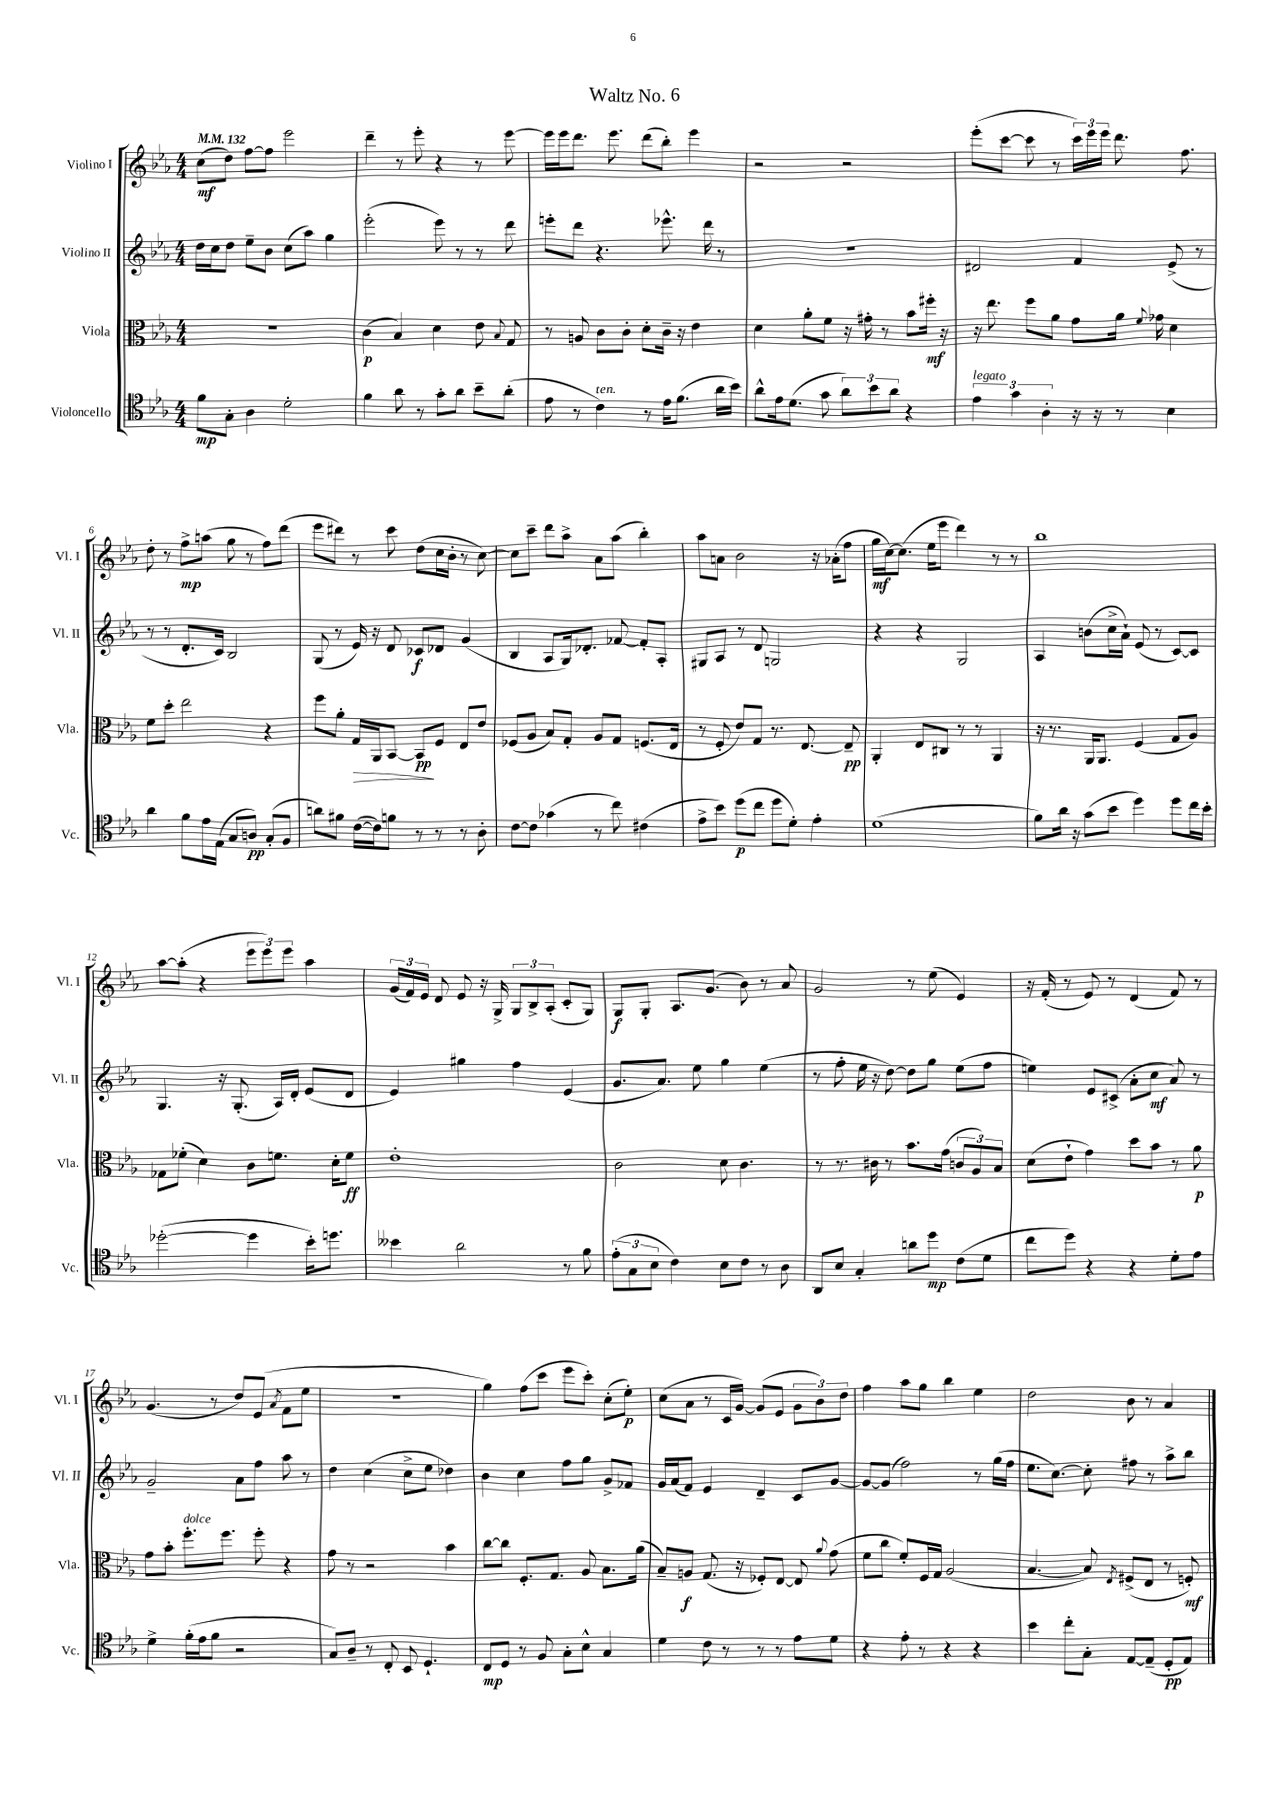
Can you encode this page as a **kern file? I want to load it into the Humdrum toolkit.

**kern	**dynam	**kern	**dynam	**kern	**dynam	**kern	**dynam
*part4	*part4	*part3	*part3	*part2	*part2	*part1	*part1
*staff4	*staff4	*staff3	*staff3	*staff2	*staff2	*staff1	*staff1
*I"Violoncello	*	*I"Viola	*	*I"Violino II	*	*I"Violino I	*
*I'Vc.	*	*I'Vla.	*	*I'Vl. II	*	*I'Vl. I	*
*clefC4	*	*clefC3	*	*clefG2	*	*clefG2	*
*k[b-e-a-]	*	*k[b-e-a-]	*	*k[b-e-a-]	*	*k[b-e-a-]	*
*M4/4	*	*M4/4	*	*M4/4	*	*M4/4	*
*MM132	*	*MM132	*	*MM132	*	*MM132	*
=1	=1	=1	=1	=1	=1	=1	=1
8f\L	mp	1r	.	16dd\LL	.	(8cc\L	mf
.	.	.	.	16cc\J	.	.	.
8G'\J	.	.	.	8dd\J	.	8dd\J)	.
4A-\	.	.	.	8ee-~\L	.	[8ff\L	.
.	.	.	.	8b-\J	.	8ff\J]	.
2d'\	.	.	.	(8cc\L	.	2eee-\	.
.	.	.	.	8aa-\J)	.	.	.
.	.	.	.	4gg\	.	.	.
=2	=2	=2	=2	=2	=2	=2	=2
4f\	.	(4c\	p	(2eee-'\	.	4ddd~\	.
8a-\	.	4B-/)	.	.	.	8r	.
8r	.	.	.	.	.	8eee-'\	.
8g'\L	.	4d\	.	8eee-\)	.	4r	.
8a-\J	.	.	.	8r	.	.	.
8b-~\L	.	8e-\	.	8r	.	8r	.
.	.	8qqB-/	.	.	.	.	.
(8a-'\J	.	8G/	.	8ddd\	.	[8eee-\	.
=3	=3	=3	=3	=3	=3	=3	=3
8e-\	.	8r	.	8eeen'\L	.	16eee-\LL]	.
.	.	.	.	.	.	16eee-\J	.
8r	.	8An/	.	8ddd\J	.	8.ddd\J	.
!LO:TX:a:i:t=ten.	!	!	!	!	!	!	!
4c\)	.	8c\L	.	4.r	.	.	.
.	.	.	.	.	.	8.eee-\	.
.	.	8c'\J	.	.	.	.	.
8r	.	8d'\L	.	.	.	(8ddd\L	.
16e-\KL	.	16c~\Jk	.	8.eee-X^^\	.	8bb-'\J)	.
(8.f\J	.	16r	.	.	.	.	.
.	.	4e-\	.	.	.	4eee-\	.
.	.	.	.	16ddd\	.	.	.
16a-\LL	.	.	.	8r	.	.	.
16b-\JJ)	.	.	.	.	.	.	.
=4	=4	=4	=4	=4	=4	=4	=4
8a-^^\L	.	4d\	.	1r	.	2r	.
16e-\k	.	.	.	.	.	.	.
(8.d\J	.	.	.	.	.	.	.
.	.	8a-'\L	.	.	.	.	.
8g\	.	8f\J	.	.	.	.	.
12a-\L)	.	16r	.	.	.	2r	.
.	.	16g#X'\	.	.	.	.	.
12b-\	.	.	.	.	.	.	.
.	.	8r	.	.	.	.	.
12a-\J	.	.	.	.	.	.	.
4r	.	8b-\L	.	.	.	.	.
.	.	16ff#X'\Jk	mf	.	.	.	.
.	.	16r	.	.	.	.	.
=5	=5	=5	=5	=5	=5	=5	=5
!LO:TX:a:i:t=legato	!	!	!	!	!	!	!
6e-\	.	16r	.	2d#X/	.	(8eee-'\L	.
.	.	8.ee-\	.	.	.	.	.
.	.	.	.	.	.	[8ccc\J	.
6g\	.	.	.	.	.	.	.
.	.	8ff\L	.	.	.	8ccc\]	.
6A-'\	.	.	.	.	.	.	.
.	.	8a-\J	.	.	.	8r	.
16r	.	8g\L	.	4f/	.	24ccc\LL)	.
.	.	.	.	.	.	24eee-\	.
16r	.	.	.	.	.	.	.
.	.	.	.	.	.	24eee-\JJ	.
8r	.	16a-\Jk	.	.	.	8.ddd\	.
.	.	8qqf/	.	.	.	.	.
.	.	16g-X\	.	.	.	.	.
4B-\	.	4d\	.	(8e-^/	.	.	.
.	.	.	.	.	.	8.ff\	.
.	.	.	.	8r	.	.	.
!!LO:LB:g=z
=6	=6	=6	=6	=6	=6	=6	=6
4a-\	.	8f\L	.	8r	.	8dd'\	.
.	.	8dd'\J	.	8r	.	8r	.
8f\L	.	2ee-\	.	8.d'/L	.	8ff^\L	mp
16e-\L	.	.	.	.	.	(8aan\J	.
(16E-\JJ	.	.	.	16c/Jk)	.	.	.
8G/L	.	.	.	2B-/	.	8gg\	.
8An/J)	pp	.	.	.	.	8r	.
(8G'/L	.	4r	.	.	.	8ff\L)	.
8F/J	.	.	.	.	.	(8ddd\J	.
=7	=7	=7	=7	=7	=7	=7	=7
8an\L)	.	8ff\L	.	(8G/	.	8eee-\L	.
8f#X\J	.	8a-'\J	.	8r	.	8ddd#X\J)	.
!	!	!	!LO:HP:b	!	!	!	!
([16c\LL	.	16G/LL	>	16e-/)	.	8r	.
16c\J])	.	16AA-/J	.	16r	.	.	.
8fn\J	.	[8BB-/J	.	8d/	.	8ccc\	.
8r	.	8BB-/L]	pp	8c-X/L	f	(8dd\L	.
8r	.	8F/J	]	8d-X/J	.	16cc\L	.
.	.	.	.	.	.	16b-'\JJ	.
8r	.	8E-/L	.	(4g/	.	8r	.
8A-'\	.	8e-/J	.	.	.	[8cc\)	.
=8	=8	=8	=8	=8	=8	=8	=8
[8c\L	.	(8F-X/L	.	4B-/	.	8cc\L]	.
8c\J]	.	8A-/J	.	.	.	8ccc~\J	.
(4g-X\	.	8B-/L)	.	8A-/L	.	8ddd\L	.
.	.	8G'/J	.	16G/k)	.	8aa-^\J	.
.	.	.	.	8.d-X'/J	.	.	.
8r	.	8A-/L	.	.	.	8a-\L	.
8cc\)	.	8G/J	.	[8f-X/	.	(8aa-\J	.
(4c#X\	.	(8.Fn/L	.	8f-'/L]	.	4bb-'\)	.
.	.	.	.	8A-'/J	.	.	.
.	.	16E-/Jk	.	.	.	.	.
=9	=9	=9	=9	=9	=9	=9	=9
8e-^\L	.	8r	.	8G#X/L	.	8aa-\L	.
8b-\J)	.	8F'/	.	8A-/J	.	8an\J	.
(8dd\L	p	8e-/L)	.	8r	.	2b-\	.
8cc\J	.	8G/J	.	8d/	.	.	.
8dd\L	.	8.r	.	2Gn/	.	.	.
8d'\J)	.	.	.	.	.	.	.
.	.	[8.E-/	.	.	.	.	.
4e-'\	.	.	.	.	.	16r	.
.	.	.	.	.	.	(16a-X'\KL	.
.	.	8E-~/]	pp	.	.	8ff\J	.
=10	=10	=10	=10	=10	=10	=10	=10
(1d	.	4AA-'/	.	4r	.	16gg\LL	mf
.	.	.	.	.	.	[16cc\J)	.
.	.	.	.	.	.	(8.cc\J]	.
.	.	8E-/L	.	4r	.	.	.
.	.	.	.	.	.	16ee-\KL	.
.	.	8C#X/J	.	.	.	8eee-\J	.
.	.	8r	.	2G/	.	4ddd\)	.
.	.	8r	.	.	.	.	.
.	.	4AA-/	.	.	.	8r	.
.	.	.	.	.	.	8r	.
=11	=11	=11	=11	=11	=11	=11	=11
8f\L)	.	16r	.	4A-/	.	1bb-	.
.	.	8.r	.	.	.	.	.
16a-\Jk	.	.	.	.	.	.	.
16r	.	.	.	.	.	.	.
(8g\L	.	16AA-/KL	.	(8bn\L	.	.	.
.	.	8.AA-/J	.	.	.	.	.
8b-\J	.	.	.	16cc^\L	.	.	.
.	.	.	.	16a-`\JJ)	.	.	.
4dd\)	.	(4F/	.	(8e-/	.	.	.
.	.	.	.	8r	.	.	.
8dd\L	.	8G/L	.	[8c/L)	.	.	.
16cc\L	.	8A-/J)	.	8c/J]	.	.	.
16b-'\JJ	.	.	.	.	.	.	.
!!LO:LB:g=z
=12	=12	=12	=12	=12	=12	=12	=12
([2dd-X'\	.	8G-X\L	.	4.G/	.	[8aa-\L	.
.	.	(8f-X'\J	.	.	.	(8aa-'\J]	.
.	.	4d\)	.	.	.	4r	.
.	.	.	.	16r	.	.	.
.	.	.	.	(8.G'/	.	.	.
4dd-\]	.	8c\L	.	.	.	12eee-\L	.
.	.	.	.	.	.	12eee-\)	.
.	.	8.fn\J	.	16A-/LL)	.	.	.
.	.	.	.	.	.	12eee-\J	.
.	.	.	.	16d'/JJ	.	.	.
16b-'\KL)	.	.	.	(8e-/L	.	4aa-\	.
8.ddn\J	.	16d'\KL	.	.	.	.	.
.	.	8f\J	ff	8d/J	.	.	.
=13	=13	=13	=13	=13	=13	=13	=13
4b--X\	.	1e-'	.	4e-/)	.	(24g/LL	.
.	.	.	.	.	.	24f/)	.
.	.	.	.	.	.	24e-/JJ	.
.	.	.	.	.	.	8d/	.
2a-\	.	.	.	4gg#X\	.	8e-/	.
.	.	.	.	.	.	16r	.
.	.	.	.	.	.	16G^/	.
.	.	.	.	4ff\	.	12G/L	.
.	.	.	.	.	.	12B-^/	.
.	.	.	.	.	.	(12A-'/J	.
8r	.	.	.	(4e-/	.	8c'/L	.
8f\	.	.	.	.	.	8G/J)	.
=14	=14	=14	=14	=14	=14	=14	=14
(12e-'\L	.	2c\	.	8.g/L	.	8G/L	f
12G\	.	.	.	.	.	.	.
.	.	.	.	.	.	8G'/J	.
12B-\J	.	.	.	.	.	.	.
.	.	.	.	8.a-/J)	.	.	.
4c\)	.	.	.	.	.	8.A-/L	.
.	.	.	.	8ee-\	.	.	.
.	.	.	.	.	.	(8.g/J	.
8B-\L	.	8d\	.	4gg\	.	.	.
8c\J	.	4.c\	.	.	.	8b-\)	.
8r	.	.	.	(4ee-\	.	8r	.
8A-\	.	.	.	.	.	8a-/	.
=15	=15	=15	=15	=15	=15	=15	=15
8AA-/L	.	8r	.	8r	.	2g/	.
8B-/J	.	8.r	.	8ff'\	.	.	.
4G'/	.	.	.	16ee-\	.	.	.
.	.	16c#X\	.	16r	.	.	.
.	.	8r	.	[8dd\)	.	.	.
8an\L	.	8.b-\L	.	8dd\L]	.	8r	.
8dd\J	mp	.	.	8gg\J	.	(8ee-\	.
.	.	(16g\Jk	.	.	.	.	.
(8c\L	.	12cn/L	.	(8ee-\L	.	4e-/)	.
.	.	12A-/)	.	.	.	.	.
8d\J	.	.	.	8ff\J	.	.	.
.	.	12B-/J	.	.	.	.	.
=16	=16	=16	=16	=16	=16	=16	=16
8cc\L	.	(8d\L	.	4een\)	.	16r	.
.	.	.	.	.	.	(16f'/	.
8dd\J)	.	8e-`\J	.	.	.	8r	.
4r	.	4g\)	.	8e-/L	.	8e-/)	.
.	.	.	.	(8c#X^/J	.	8r	.
4r	.	8dd\L	.	8a-'\L	.	(4d/	.
.	.	8b-\J	.	8cc\J	mf	.	.
8d'\L	.	8r	.	8a-/)	.	8f/)	.
8e-\J	.	8a-\	p	8r	.	8r	.
!!LO:LB:g=z
=17	=17	=17	=17	=17	=17	=17	=17
4d^\	.	8g\L	.	2g~/	.	(4.g/	.
.	.	8b-'\J	.	.	.	.	.
!	!	!LO:TX:a:i:t=dolce	!	!	!	!	!
(16f'\LL	.	8.ff'\L	.	.	.	.	.
16e-\J	.	.	.	.	.	.	.
8f\J	.	.	.	.	.	8r	.
.	.	8.ff\J	.	.	.	.	.
2r	.	.	.	8a-\L	.	8dd/L)	.
.	.	8ff'\	.	8ff\J	.	(8e-/J	.
.	.	.	.	.	.	8qa-/	.
.	.	4r	.	8aa-\	.	8f\L	.
.	.	.	.	8r	.	8ee-\J	.
=18	=18	=18	=18	=18	=18	=18	=18
8G/L)	.	8g\	.	4dd\	.	1r	.
8A-~/J	.	8r	.	.	.	.	.
8r	.	2r	.	(4cc\	.	.	.
8C'/	.	.	.	.	.	.	.
8BB-/	.	.	.	8cc^\L	.	.	.
4.D`/	.	.	.	8ee-\J	.	.	.
.	.	4b-\	.	4dd-X\)	.	.	.
=19	=19	=19	=19	=19	=19	=19	=19
8C/L	mp	[8cc\L	.	4b-\	.	4gg\)	.
8D/J	.	8cc\J]	.	.	.	.	.
8r	.	8.F'/L	.	4cc\	.	(8ff\L	.
8F/	.	.	.	.	.	8ccc\J	.
.	.	8.G/J	.	.	.	.	.
8G'\L	.	.	.	8ff\L	.	8eee-\L	.
8B-^^\J	.	8A-/	.	8gg\J	.	8ccc'\J)	.
4G/	.	8.B-\L	.	8g^/L	.	(8cc'\L	.
.	.	.	.	8f-X/J	.	8ee-'\J)	p
.	.	(16a-\Jk	.	.	.	.	.
=20	=20	=20	=20	=20	=20	=20	=20
4d\	.	8B-~/L)	.	16g/LL	.	(8cc\L	.
.	.	.	.	(16a-/J	.	.	.
.	.	8An/J	f	8f/J)	.	8a-\J	.
8c\	.	(8.G/	.	4e-/	.	8r	.
8r	.	.	.	.	.	16c/LL	.
.	.	16r	.	.	.	[16g/JJ)	.
8r	.	8F-X'/L)	.	4d~/	.	(8g/L]	.
8r	.	[8E-/J	.	.	.	8e-/J	.
8e-\L	.	8E-/]	.	8c/L	.	12g\L	.
.	.	.	.	.	.	12b-\)	.
.	.	8qqa-/	.	.	.	.	.
8d\J	.	(8g\	.	[8g/J	.	.	.
.	.	.	.	.	.	12dd\J	.
=21	=21	=21	=21	=21	=21	=21	=21
4r	.	8f\L	.	8g/L_	.	4ff\	.
.	.	8cc\J	.	(8g/J]	.	.	.
8e-'\	.	8f'/L)	.	2ff\)	.	8aa-\L	.
8r	.	16F/L	.	.	.	8gg\J	.
.	.	16G/JJ	.	.	.	.	.
4r	.	(2A-/	.	.	.	4bb-\	.
4r	.	.	.	8r	.	4ee-\	.
.	.	.	.	(16gg\LL	.	.	.
.	.	.	.	16ff\JJ	.	.	.
=22	=22	=22	=22	=22	=22	=22	=22
4b-\	.	[4.B-/	.	8.ee-\L	.	2dd\	.
.	.	.	.	[8.cc\J)	.	.	.
8cc'\L	.	.	.	.	.	.	.
8G'\J	.	8B-/])	.	8cc'\]	.	.	.
.	.	8qE-/	.	.	.	.	.
[8E-/L	.	(8F#X^/L	.	8ff#X\	.	8b-\	.
(8E-~/J]	.	8E-/J	.	8r	.	8r	.
8D'/L	pp	8r	.	8aa-^\L	.	4a-/	.
8E-/J)	.	8Fn'/)	mf	8bb-\J	.	.	.
==	==	==	==	==	==	==	==
*-	*-	*-	*-	*-	*-	*-	*-
